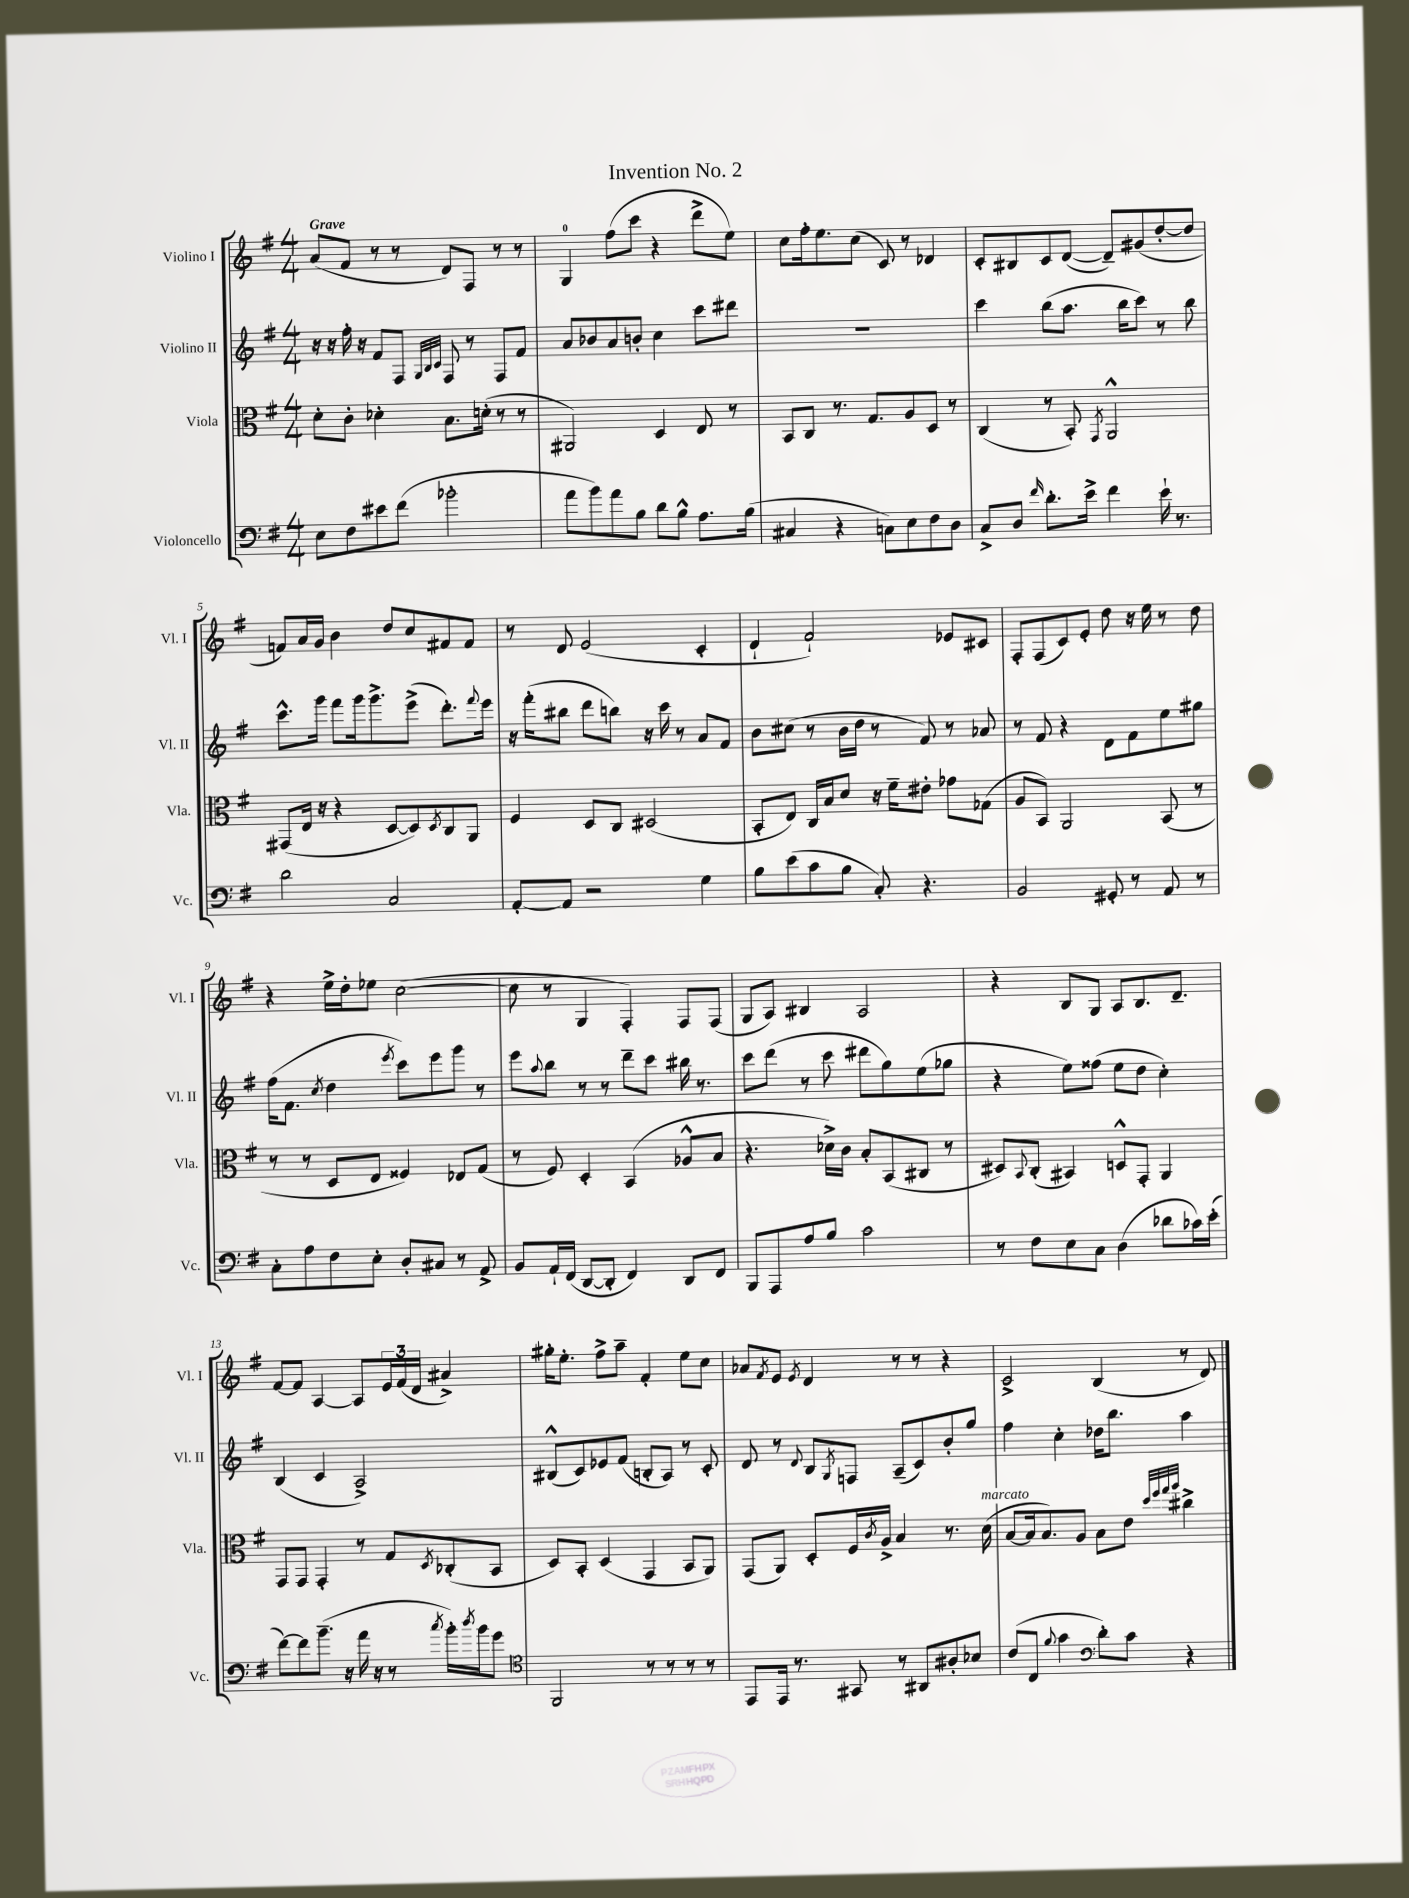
\header { title = "Invention No. 2" }
<<
\new StaffGroup <<
\new Staff = "s0" \with { instrumentName = "Violino I" shortInstrumentName = "Vl. I" } {
    \clef treble \key g \major \numericTimeSignature \time 4/4 \tempo "Grave"
    a'8( fis'8 r8 r8 d'8) fis8 r8 r8 |
    g4-0 fis''8( c'''8 r4 d'''8-> e''8) |
    c''8 fis''16-. e''8. c''8( c'8) r8 des'4 |
    c'8-. bis8 c'8 d'8~( d'8--) gis'8( d''8~-. d''8 |
    f'8) a'16 g'16 b'4 d''8 c''8 fis'8 fis'8 |
    r8 d'8 e'2( c'4-. |
    d'4-! fis'2-!) ees'8 cis'8 |
    fis8-. fis8( c'8) e'8-. d''8 r16 e''16 r8 d''8 |
    r4 e''16-> d''16-. ees''8 c''2~( |
    c''8 r8 g4 fis4-.) fis8 fis8( |
    g8 a8) bis4 a2 |
    r4 b8 g8 a8 b8. d'8.-- |
    fis'8~ fis'8 a4~ a8 \tuplet 3/2 { e'16 fis'16( d'16 } ais'4->) |
    gis''16-. e''8.-. fis''8-> a''8-- fis'4-. e''8 c''8 |
    aes'8 \acciaccatura { fis'8 } e'8 \acciaccatura { e'8 } d'4 r8 r8 r4 |
    c'2-> b4( r8 d'8) \bar "|." |
}
\new Staff = "s1" \with { instrumentName = "Violino II" shortInstrumentName = "Vl. II" } {
    \clef treble \key g \major \numericTimeSignature \time 4/4
    r16 r16 fis''16-. r16 fis'8 fis8 \grace { g32 b32 c'32 } fis8 r8 fis8 fis'8 |
    a'8 bes'8 a'8 b'8-. c''4 c'''8 dis'''8 |
    R1 |
    c'''4 b''8( a''8. b''16 c'''8) r8 b''8 |
    c'''8.-^ g'''16 fis'''8 g'''16 g'''8.-> e'''8->( d'''8.-.) \appoggiatura { fis'''8 } e'''16 |
    r16 fis'''16-.( bis''8 d'''8 b''8) r16 c'''16 r8 a'8 fis'8 |
    b'8 cis''8( r8 b'16 d''16 r8 fis'8) r8 aes'8 |
    r8 fis'8 r4 d'8 fis'8 e''8 gis''8 |
    fis''16( fis'8. \acciaccatura { c''8 } d''4 \acciaccatura { e'''8 } c'''8) e'''8 g'''8 r8 |
    e'''8 \appoggiatura { a''8 } b''8 r8 r8 d'''8-- c'''8 bis''16 r8. |
    c'''8 d'''8( r8 c'''8 dis'''8 g''8) e''8( ges''8 |
    r4 e''8) fisis''8( e''8 d''8 c''4-.) |
    b4( c'4 a2->) |
    bis8-^( c'8) ees'8 fis'8( b8-. a8) r8 c'8-. |
    d'8 r8 \appoggiatura { d'8 } b8 \acciaccatura { g8 } f8 a8--( c'8) b'8-. g''8 |
    fis''4 c''4-. des''16 b''8. a''4 \bar "|." |
}
\new Staff = "s2" \with { instrumentName = "Viola" shortInstrumentName = "Vla." } {
    \clef alto \key g \major \numericTimeSignature \time 4/4
    d'8-. c'8-. des'4-. b8. d'16-.( r8 r8 |
    ais,2) d4 e8 r8 |
    b,8 c8 r8. g8. a8 d8 r8 |
    c4( r8 b,8-.) \acciaccatura { g,8 } a,2-^ |
    gis,8( e16 r16 r4 d8~ d8) \acciaccatura { d8 } c8 a,8 |
    fis4 d8 c8 dis2( |
    b,8-. e8) c16 b16 d'8 r16 fis'16-- eis'8-. ges'8 ges8( |
    a8 b,8) a,2 b,8( r8 |
    r8 r8 d8 e8 fisis4) ees8 g8( |
    r8 fis8) d4-. b,4( aes8-^ b8 |
    r4. des'16->) c'16 b8-. b,8( cis8 r8 |
    dis8) \appoggiatura { b,8 } c8-.( bis,4) d8-^ g,8-. a,4 |
    g,8 g,8 g,4-. r8 g8 \acciaccatura { d8 } ces8-.( b,8 |
    d8) b,8-. d4( g,4 b,8 a,8) |
    g,8( a,8) d8-. fis16 \acciaccatura { c'8 } a16-> b4 r8. d'16^\markup { \italic "marcato" }( |
    b8~ b16 b8.) a8 b8 e'8 \grace { d''32 fis''32 g''32 a''32 } cis''4-> \bar "|." |
}
\new Staff = "s3" \with { instrumentName = "Violoncello" shortInstrumentName = "Vc." } {
    \clef bass \key g \major \numericTimeSignature \time 4/4
    e8 fis8 eis'8 fis'8( bes'2-. |
    a'8 b'8) a'8 b8 d'8 b8-^ a8. b16( |
    cis4 r4 c8) e8 fis8 d8 |
    c8-> d8 \grace { fis'16 } d'8.-. e'16-> fis'4 e'16-! r8. |
    d'2 c2 |
    a,8~-. a,8 r2 g4 |
    b8 e'8( c'8 b8 c8-.) r4. |
    b,2 gis,8-. r8 a,8 r8 |
    c8-. a8 fis8 e8-. d8-. cis8 r8 a,8-> |
    b,8 a,16-! fis,16( d,8~ d,8-. fis,4) d,8 fis,8 |
    b,,8 a,,8 a8 b8 c'2 |
    r8 fis8 e8 c8 d4( des'8 ces'16) e'16-.( |
    fis'8~) fis'8 b'8.--( r16 a'16 r16 r8 \acciaccatura { c''8 } b'16-.) \acciaccatura { d''8 } b'16 g'8 |
    \clef tenor fis,2 r8 r8 r8 r8 |
    e,8 e,16 r8. gis,8 r8 ais,8 ais8-. bes8 |
    c'8( c8 \appoggiatura { fis'8 } g'4 \clef bass d'8-.) c'8 r4 \bar "|." |
}
>>
>>
